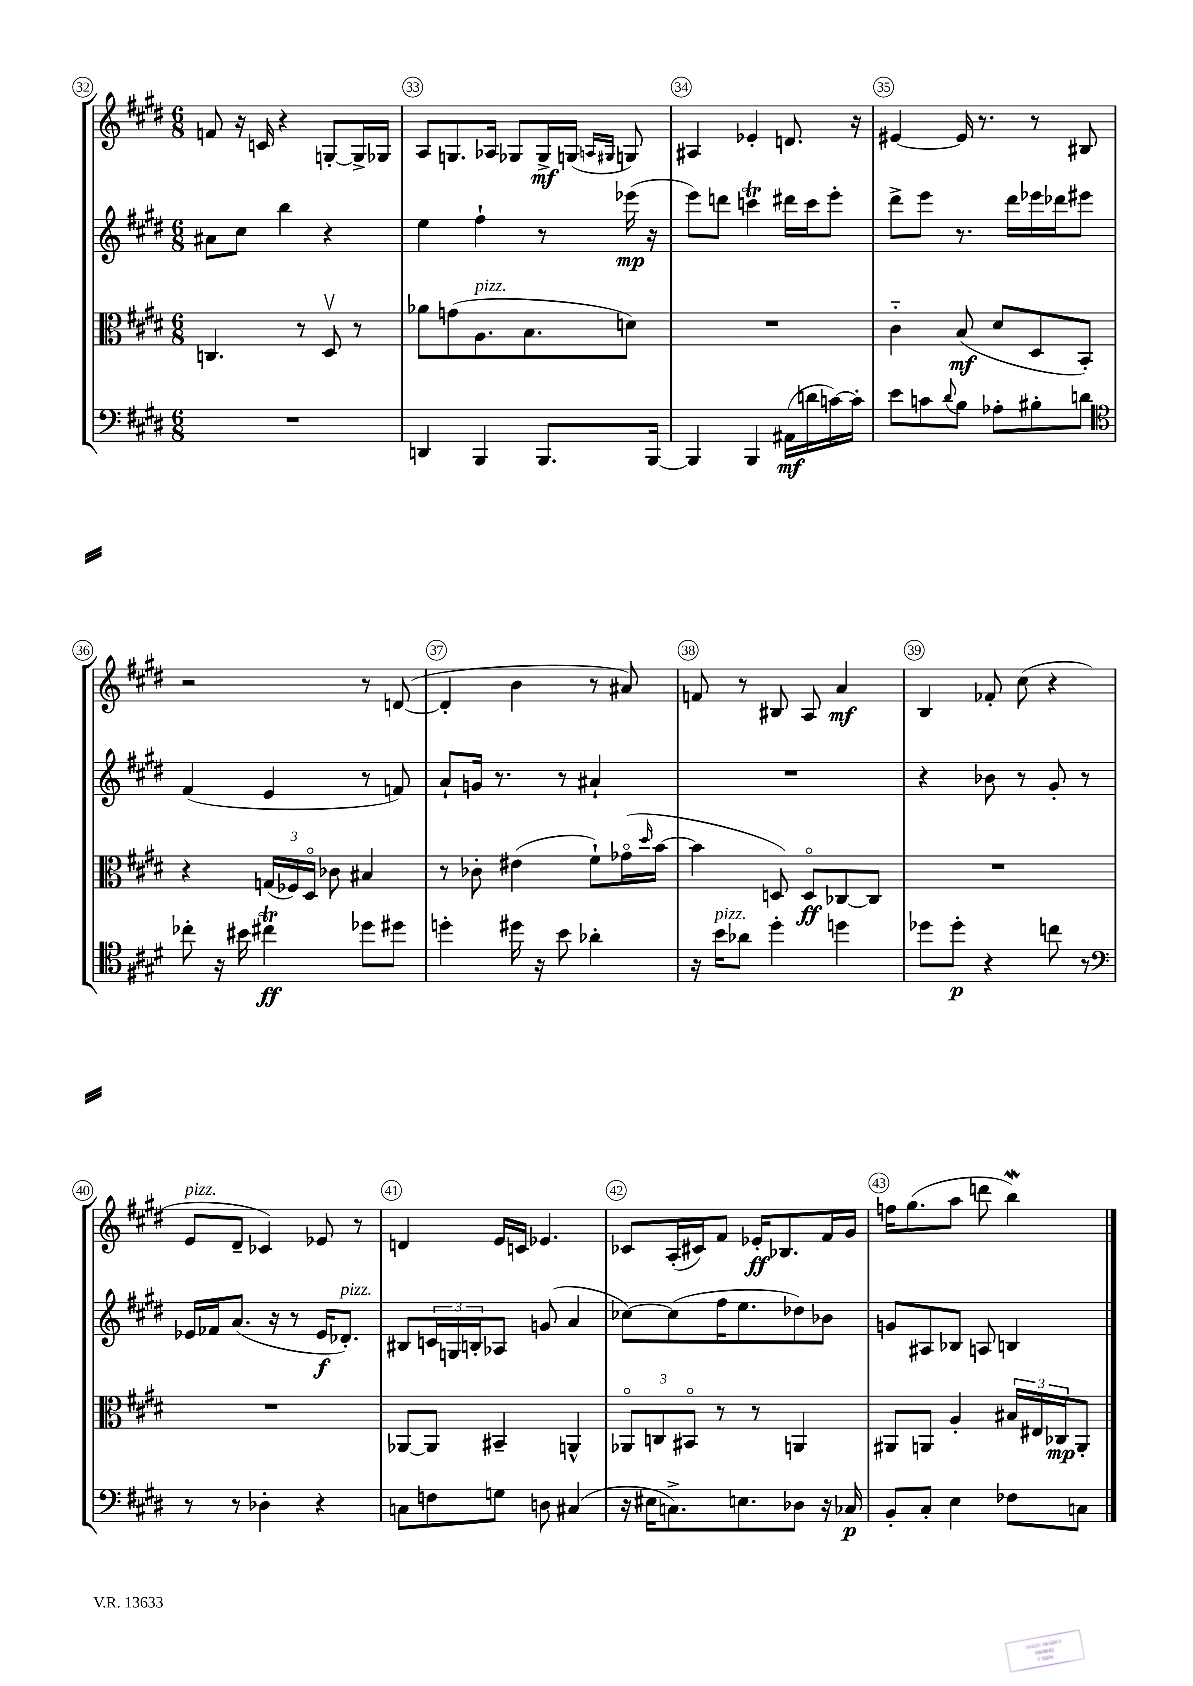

**kern	**kern	**kern	**kern
*staff4	*staff3	*staff2	*staff1
*clefF4	*clefC3	*clefG2	*clefG2
*k[f#c#g#d#]	*k[f#c#g#d#]	*k[f#c#g#d#]	*k[f#c#g#d#]
*M6/8	*M6/8	*M6/8	*M6/8
2.r	4.C	8a#	8f
.	.	8cc#	16r
.	.	.	16c
.	.	4bb	4r
.	8r	.	.
.	8D#v	4r	[8G'
.	8r	.	16G^]
.	.	.	16G-
=	=	=	=
4DD	8a-	4ee	8A
.	(8g	.	8.G
4BBB	8.A	4ff#`	.
.	.	.	16A-
.	.	.	8G-
.	8.B	.	.
8.BBB	.	8r	16G-^
.	.	.	(16G
.	.	.	16qqA
.	.	.	16qqG#
.	8d)	(16eee-	8G)
[16BBB	.	16r	.
=	=	=	=
4BBB]	2.r	8eee)	4A#
.	.	8ddd	.
4BBB	.	4ccc	4e-'
(16AA#	.	16ddd#	8.d
16d	.	16ccc	.
[16c)	.	8eee'	.
16c']	.	.	16r
=	=	=	=
8e	4c#'~	8ddd#^	[4e#
8c	.	8eee	.
8qqd#	.	.	.
8B	(8B	8.r	16e#]
.	.	.	8.r
8A-'	8d#	.	.
.	.	16ddd#	.
8B#'	8D#	16eee-	8r
.	.	16ddd-	.
8d	8BB')	8eee#	8B#
=	=	=	=
*clefC4	*	*	*
8cc-'	4r	(4f#	2r
16r	.	.	.
16b#	.	.	.
4cc#	(24G	4e	.
.	24F-)	.	.
.	24D#o	.	.
.	8c-	.	.
8dd-	4B#	8r	8r
8dd#	.	8f)	([8d
=	=	=	=
4dd'	8r	8a`	4d']
.	8c-'	16g	.
.	.	8.r	.
16dd#	(4e#	.	4b
16r	.	.	.
8b	.	8r	.
4a-'	8f#`)	4a#`	8r
.	(16g-o	.	8a#)
.	16qqdd#	.	.
.	[16b	.	.
=	=	=	=
16r	4b]	2.r	8f
16b	.	.	.
8a-	.	.	8r
4dd#'	8D)	.	8B#
.	8Do	.	8A
4dd	[8C-	.	4a
.	8C-]	.	.
=	=	=	=
8dd-	2.r	4r	4B
8dd-'	.	.	.
4r	.	8b-	8f-'
.	.	8r	(8cc#
8cc	.	8g#'	4r
8r	.	8r	.
=	=	=	=
*clefF4	*	*	*
8r	2.r	16e-	8e
.	.	16f-	.
8r	.	(8.a	8d#~
4D-'	.	.	4c-)
.	.	16r	.
.	.	8r	.
4r	.	16e-	8e-
.	.	8.d-')	.
.	.	.	8r
=	=	=	=
8C	[8AA-	8B#	4d
8F	8AA-]	24c	.
.	.	24G	.
.	.	24B'	.
8G	4BB#~	8A-	16e
.	.	.	16c
8D	.	(8g	4.e-
(4C#	4AA^^	4a	.
=	=	=	=
16r	12AA-o	[8cc-)	8c-
16E#	.	.	.
.	12C	.	.
8.C^)	.	(8cc-]	(16A'
.	12BB#o	.	.
.	.	.	16c#)
.	8r	16ff#	8f#
8.E	.	8.ee	.
.	8r	.	16e-'
.	.	.	8.B-
8D-	4AA	8dd-)	.
16r	.	8b-	16f#
16C-	.	.	16g#
=	=	=	=
8BB'	8AA#	8g	16ff
.	.	.	(8.gg#
8C#'	8AA	8A#	.
4E	4A'	8B-	8aa
.	.	8A	8ddd
8F-	24B#	4B	4bb)
.	24E#	.	.
.	24C-	.	.
8C	8AA'	.	.
==	==	==	==
*-	*-	*-	*-
